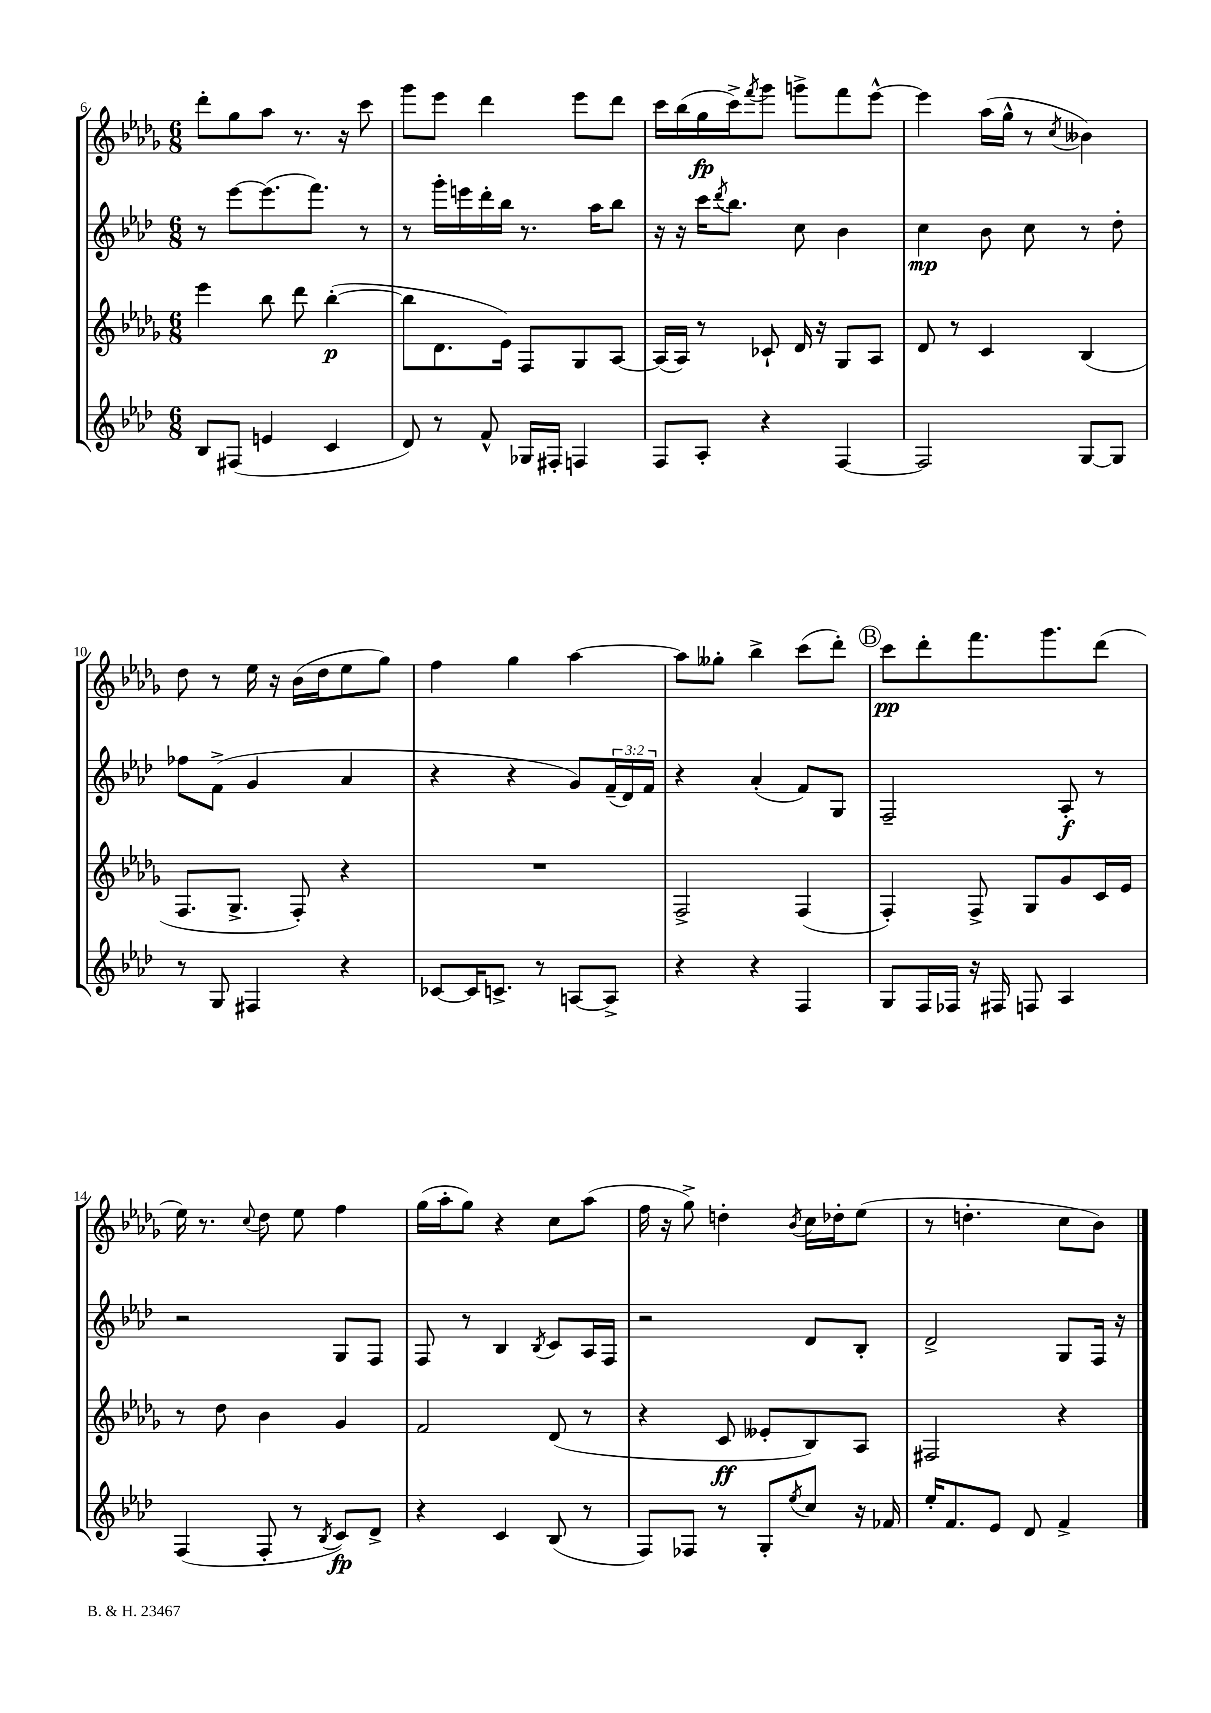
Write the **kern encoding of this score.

**kern	**kern	**kern	**kern
*staff4	*staff3	*staff2	*staff1
*clefG2	*clefG2	*clefG2	*clefG2
*k[b-e-a-d-]	*k[b-e-a-d-g-]	*k[b-e-a-d-]	*k[b-e-a-d-g-]
*M6/8	*M6/8	*M6/8	*M6/8
8B-	4eee-	8r	8ddd-'
(8F#	.	[8eee-	8gg-
4e	8bb-	(8.eee-]	8aa-
.	8ddd-	.	8.r
.	.	8.fff)	.
4c	([4bb-'	.	.
.	.	.	16r
.	.	8r	8ccc
=	=	=	=
8d-)	8bb-]	8r	8ggg-
8r	8.d-	16ggg'	8eee-
.	.	16eee	.
8f^^	.	16ddd-'	4ddd-
.	16e-)	16bb-	.
16G-	8F	8.r	.
16F#'	.	.	.
4F	8G-	.	8eee-
.	.	16aa-	.
.	[8A-	8bb-	8ddd-
=	=	=	=
8F	(16A-]	16r	16ccc
.	16A-)	16r	(16bb-
8A-'	8r	16ccc	16gg-
.	.	8qddd-	.
.	.	8.bb-	16ccc^)
.	.	.	8qfff
4r	8c-`	.	8ggg-
.	16d-	8cc	8ggg^
.	16r	.	.
[4F	8G-	4b-	8fff
.	8A-	.	[8eee-^^
=	=	=	=
2F]	8d-	4cc	4eee-]
.	8r	.	.
.	4c	8b-	(16aa-
.	.	.	16gg-^^
.	.	8cc	8r
.	.	.	8qcc
[8G	(4B-	8r	4b--)
8G]	.	8dd-'	.
=	=	=	=
8r	8.F	8ff-	8dd-
8G	.	(8f^	8r
.	8.G-^	.	.
4F#	.	4g	16ee-
.	.	.	16r
.	8F')	.	(16b-
.	.	.	16dd-
4r	4r	4a-	8ee-
.	.	.	8gg-)
=	=	=	=
[8c-	2.r	4r	4ff
16c-]	.	.	.
8.c^	.	.	.
.	.	4r	4gg-
8r	.	.	.
[8A	.	8g)	[4aa-
8A^]	.	(24f~	.
.	.	24d-)	.
.	.	24f	.
=	=	=	=
4r	2F^	4r	8aa-]
.	.	.	8gg--'
4r	.	(4a-'	4bb-^
4F	(4F	8f)	(8ccc
.	.	8G	8ddd-')
=	=	=	=
8G	4F')	2F~	8ccc
16F	.	.	8ddd-'
16F-	.	.	.
16r	8F^	.	8.fff
16F#	.	.	.
8F	8G-	.	.
.	.	.	8.ggg-
4A-	8g-	8A-'	.
.	16c	8r	(8ddd-
.	16e-	.	.
=	=	=	=
(4F	8r	2r	16ee-)
.	.	.	8.r
.	8dd-	.	.
.	.	.	8qqcc
8F'	4b-	.	8dd-
8r	.	.	8ee-
8qB-	.	.	.
8c)	4g-	8G	4ff
8d-^	.	8F	.
=	=	=	=
4r	2f	8F	(16gg-
.	.	.	16aa-'
.	.	8r	8gg-)
4c	.	4B-	4r
.	.	8qB-	.
(8B-	(8d-	8c	8cc
8r	8r	16A-	(8aa-
.	.	16F	.
=	=	=	=
8F)	4r	2r	16ff
.	.	.	16r
8F-	.	.	8gg-^)
8r	8c	.	4dd'
8G'	8e--'	.	.
8qee-	.	.	8qb-
8cc	8B-)	8d-	16cc
.	.	.	16dd-'
16r	8A-	8B-'	(8ee-
16f-	.	.	.
=	=	=	=
16ee-'	2F#	2d-^	8r
8.f	.	.	.
.	.	.	4.dd'
8e-	.	.	.
8d-	.	.	.
4f^	4r	8G	8cc
.	.	16F	8b-)
.	.	16r	.
==	==	==	==
*-	*-	*-	*-
